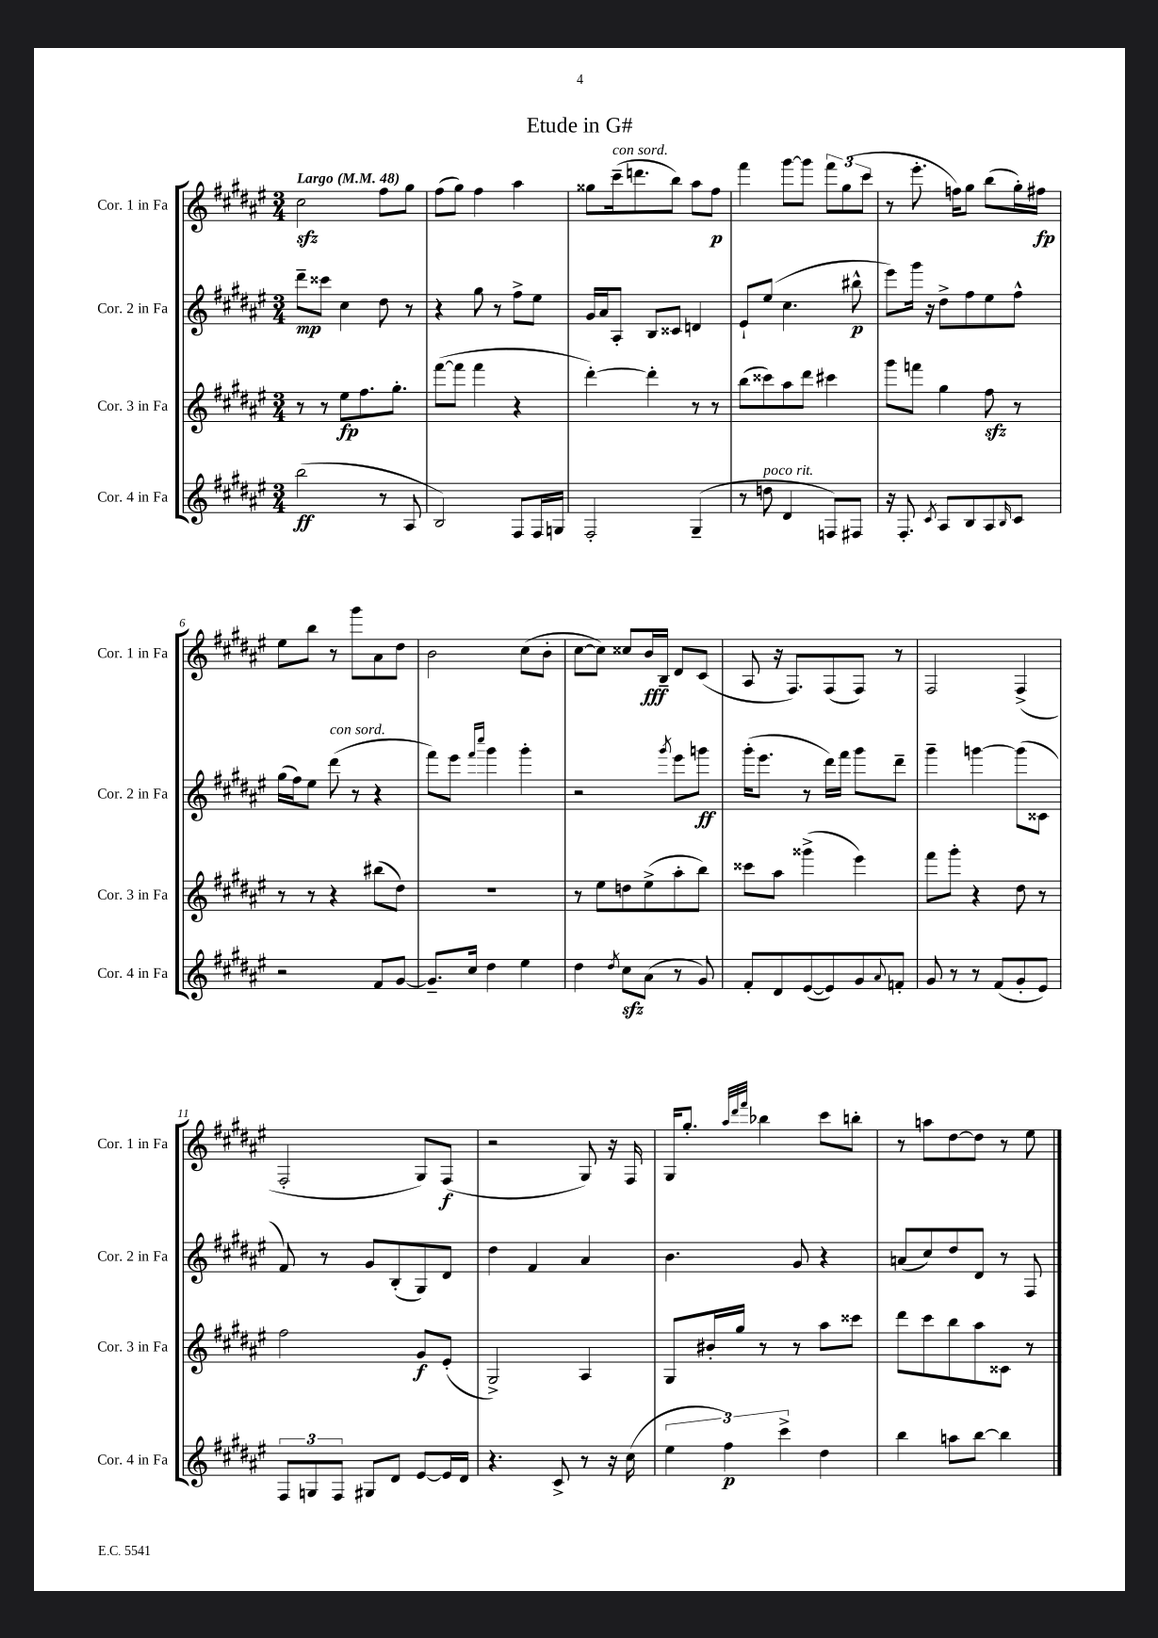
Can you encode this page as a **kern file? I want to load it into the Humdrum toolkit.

**kern	**kern	**kern	**kern
*staff4	*staff3	*staff2	*staff1
*clefG2	*clefG2	*clefG2	*clefG2
*k[f#c#g#d#a#e#]	*k[f#c#g#d#a#e#]	*k[f#c#g#d#a#e#]	*k[f#c#g#d#a#e#]
*M3/4	*M3/4	*M3/4	*M3/4
*MM48	*MM48	*MM48	*MM48
(2bb	8r	8ddd#~	2cc#
.	8r	8ccc##	.
.	8ee#	4cc#	.
.	8.ff#	.	.
8r	.	8dd#	8ff#
.	8.gg#'	.	.
8A#	.	8r	8gg#
=	=	=	=
2B)	([8fff#	4r	(8ff#
.	8fff#]	.	8gg#)
.	4fff#	8gg#	4ff#
.	.	8r	.
8F#	4r	8ff#^	4aa#
16F#	.	8ee#	.
16G	.	.	.
=	=	=	=
2F#'	[4ddd#')	16g#	8gg##
.	.	16a#	.
.	.	8A#'	(16ccc#~
.	.	.	8.ddd
.	4ddd#']	8B	.
.	.	8c##	8bb)
(4G#~	8r	4d	8aa#
.	8r	.	8ff#
=	=	=	=
8r	(8bb	8e#`	4fff#
8dd	8ccc##)	(8ee#	.
4d#	8aa#	4.cc#	[8ggg#
.	8ddd#	.	8ggg#]
8F)	4ccc#	.	12fff#
.	.	.	(12gg#
8F#	.	8bb#^^	.
.	.	.	12ccc#
=	=	=	=
16r	8ggg#	8eee#)	8r
8.F#'	.	.	.
.	8fff	16ggg#	8.eee#'
.	.	16r	.
8qc#	.	.	.
8A#	4gg#	8dd#^	.
.	.	.	16ff)
8B	.	8ff#	8gg#
8A#	8ff#	8ee#	(8bb
16qqB	.	.	.
8c#	8r	8ff#^^	16gg#')
.	.	.	16ff#
=	=	=	=
2r	8r	(16gg#	8ee#
.	.	16ff#)	.
.	8r	8ee#	8bb
.	4r	(8ddd#	8r
.	.	8r	8ggg#
8f#	(8bb#	4r	8a#
[8g#	8dd#)	.	8dd#
=	=	=	=
8.g#~]	2.r	8fff#)	2b
.	.	8eee#	.
16cc#	.	.	.
.	.	16qqfff#	.
.	.	16qqcccc#	.
4dd#	.	4ggg#	.
4ee#	.	4ggg#'	(8cc#
.	.	.	8b'
=	=	=	=
4dd#	8r	2r	[8cc#
.	8ee#	.	8cc#])
8qdd#	.	.	.
8cc#	8dd	.	8cc##
(8a#	(8ee#^	.	16b
.	.	.	16B~
.	.	8qggg#	.
8r	8aa#'	8eee#	8d#
8g#)	8bb)	8ggg	(8c#
=	=	=	=
8f#'	8ccc##	(16ggg#'	8A#
.	.	8.eee#	.
8d#	8aa#	.	16r
.	.	.	8.F#)
([8e#	(4ggg##^	8r	.
8e#])	.	16ddd#)	(8F#
.	.	16fff#	.
8g#	4eee#)	8ggg#	8F#)
8qqa#	.	.	.
8f'	.	8ddd#~	8r
=	=	=	=
8g#	8fff#	4ggg#~	2F#
8r	8ggg#'	.	.
8r	4r	[4ggg	.
(8f#	.	.	.
8g#'	8dd#	(8ggg]	(4F#^
8e#)	8r	8c##	.
=	=	=	=
12F#	2ff#	8f#)	2F#'
12G	.	.	.
.	.	8r	.
12F#	.	.	.
8G#	.	8g#	.
8d#	.	(8B'	.
[8e#	8g#	8G#)	8G#)
16e#]	(8e#'	8d#	(8F#
16d#	.	.	.
=	=	=	=
4.r	2G#^)	4dd#	2r
.	.	4f#	.
8c#^	.	.	.
8r	4A#	4a#	8G#)
16r	.	.	16r
(16cc#	.	.	16F#
=	=	=	=
6ee#	8G#	4.b	16G#
.	.	.	8.gg#'
.	16b#'	.	.
6ff#)	.	.	.
.	16gg#	.	.
.	.	.	32qqaa#
.	.	.	32qqddd#
.	.	.	32qqfff#
.	8r	.	4bb-
6ccc#^	.	.	.
.	8r	8g#	.
4dd#	8aa#	4r	8ccc#
.	8ccc##	.	8bb'
=	=	=	=
4bb	8ddd#	(8a	8r
.	8ccc#	8cc#)	8aa
8aa	8bb	8dd#	[8dd#
[8bb	8aa#	8d#	8dd#]
4bb]	8c##	8r	8r
.	8r	8F#	8ee#
==	==	==	==
*-	*-	*-	*-
